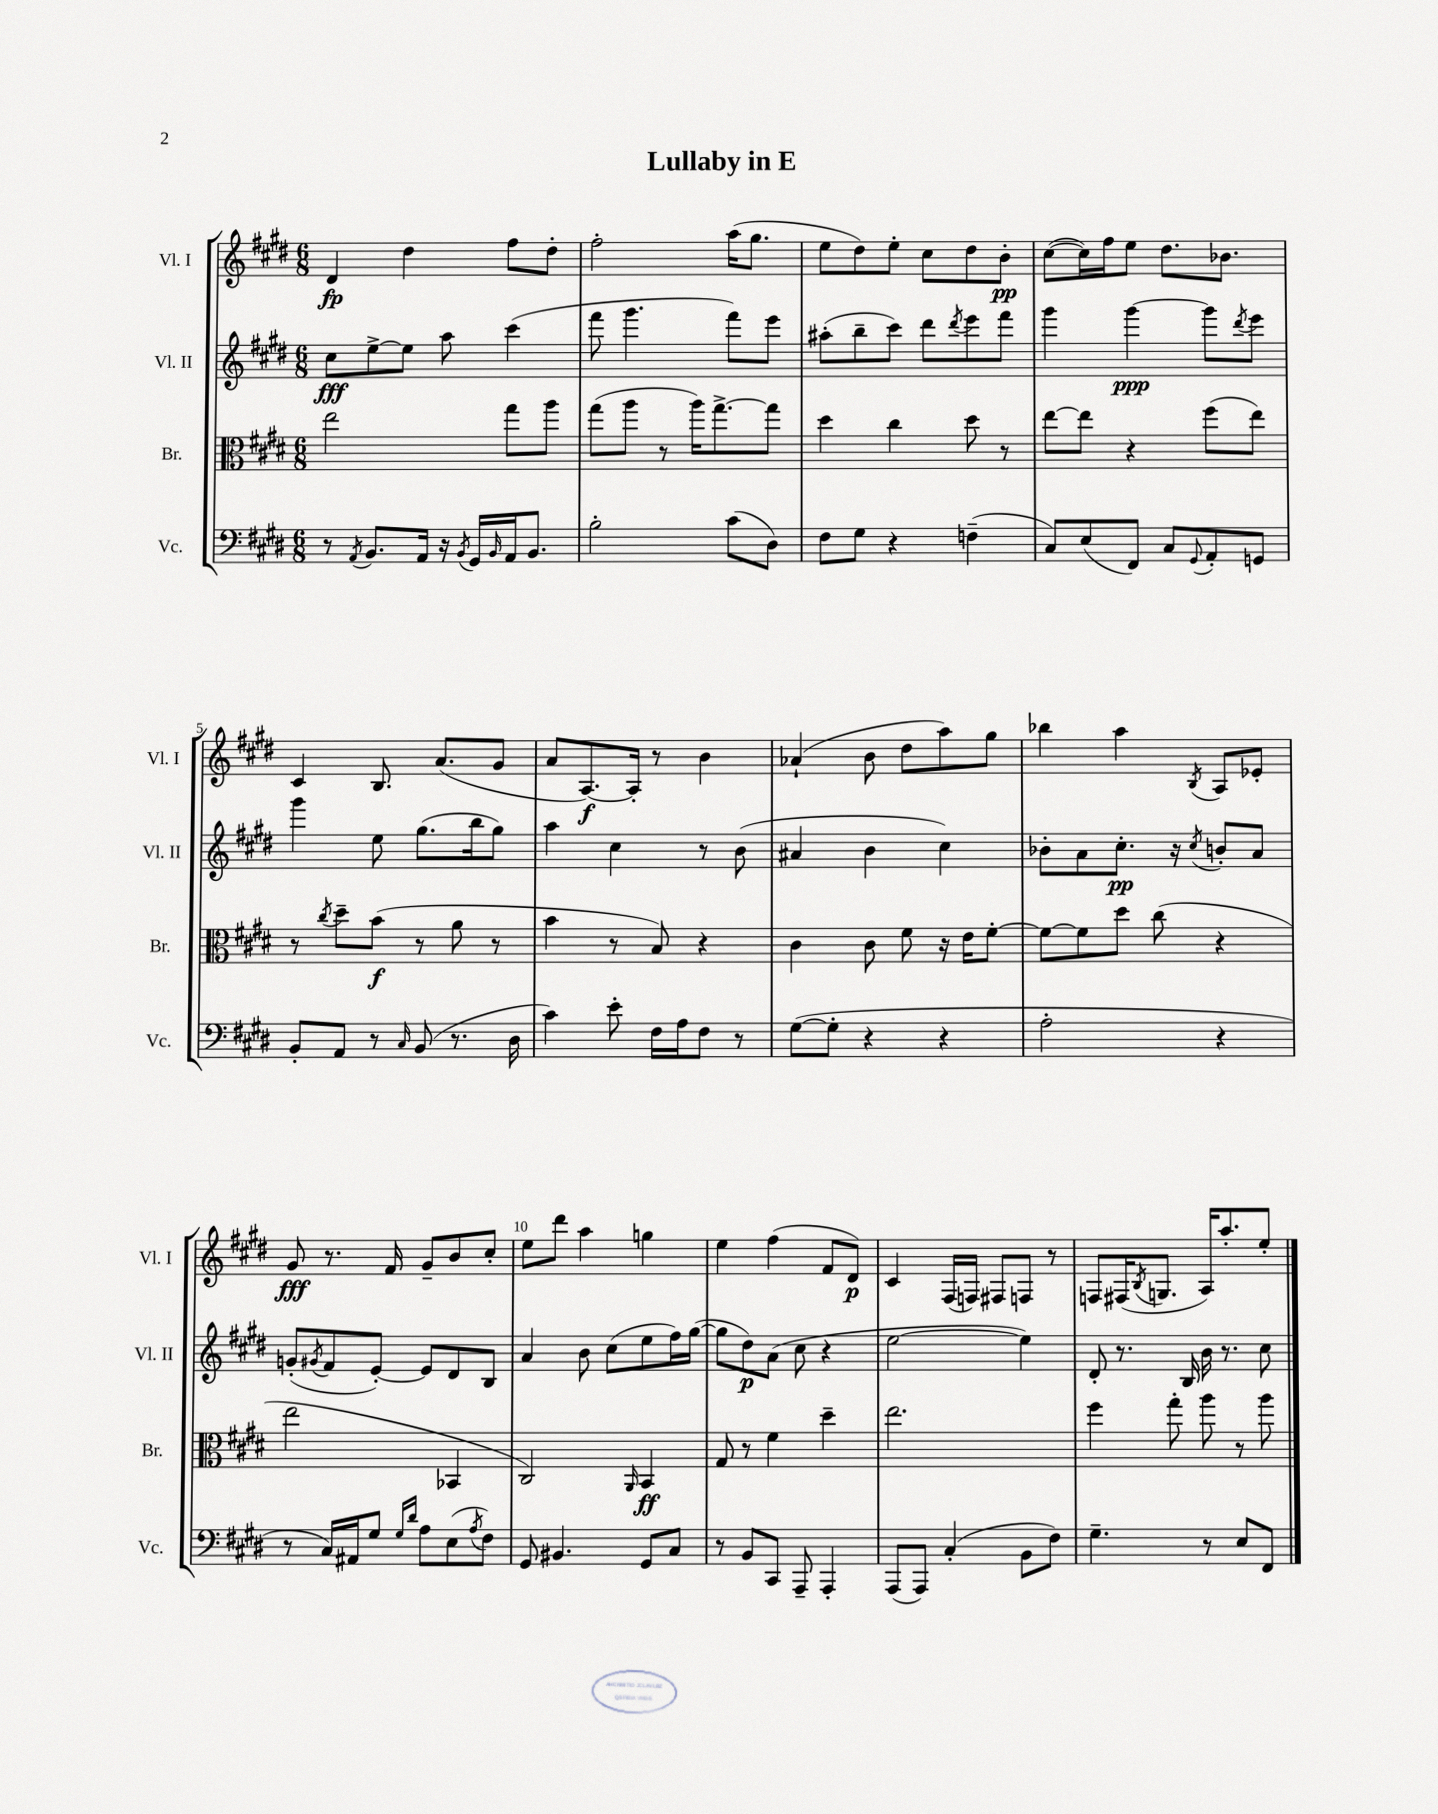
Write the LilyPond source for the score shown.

\header { title = "Lullaby in E" }
<<
\new StaffGroup <<
\new Staff = "s0" \with { instrumentName = "Vl. I" shortInstrumentName = "Vl. I" } {
    \clef treble \key e \major \numericTimeSignature \time 6/8
    dis'4\fp dis''4 fis''8 dis''8-. |
    fis''2-. a''16( gis''8. |
    e''8 dis''8) e''8-. cis''8 dis''8 b'8-.\pp |
    cis''8~( cis''16) fis''16 e''8 dis''8. bes'8. |
    cis'4 b8. a'8.( gis'8 |
    a'8 a8.~\f) a16-. r8 b'4 |
    aes'4-!( b'8 dis''8 a''8) gis''8 |
    bes''4 a''4 \acciaccatura { b8 } a8 ees'8-. |
    gis'8\fff r8. fis'16 gis'8-- b'8 cis''8-. |
    e''8 dis'''8 a''4 g''4 |
    e''4 fis''4( fis'8 dis'8\p) |
    cis'4 fis16( f16) fis8 f8 r8 |
    f8 fis16( \acciaccatura { b8 } g8. a16) a''8.-. e''8-. \bar "|." |
}
\new Staff = "s1" \with { instrumentName = "Vl. II" shortInstrumentName = "Vl. II" } {
    \clef treble \key e \major \numericTimeSignature \time 6/8
    cis''8\fff e''8~-> e''8 a''8 cis'''4( |
    fis'''8 gis'''4. fis'''8) e'''8 |
    ais''8-.( b''8-- cis'''8) dis'''8 \acciaccatura { dis'''8 } e'''8 fis'''8 |
    gis'''4 gis'''4~\ppp gis'''8 \acciaccatura { dis'''8 } e'''8 |
    gis'''4 e''8 gis''8.( b''16 gis''8) |
    a''4 cis''4 r8 b'8( |
    ais'4 b'4 cis''4) |
    bes'8-. a'8 cis''8.-.\pp r16 \acciaccatura { cis''8 } b'8-. a'8 |
    g'8-.( \acciaccatura { gis'8 } fis'8 e'8~-.) e'8 dis'8 b8 |
    a'4 b'8 cis''8( e''8 fis''16) gis''16~( |
    gis''8 dis''8\p) a'8( cis''8 r4 |
    e''2~ e''4) |
    dis'8-. r8. b16 b'16 r8. cis''8 \bar "|." |
}
\new Staff = "s2" \with { instrumentName = "Br." shortInstrumentName = "Br." } {
    \clef alto \key e \major \numericTimeSignature \time 6/8
    e''2 gis''8 a''8 |
    gis''8( a''8 r8 a''16) gis''8.~-> gis''8 |
    dis''4 cis''4 dis''8 r8 |
    e''8~ e''8 r4 fis''8( e''8) |
    r8 \acciaccatura { cis''8 } dis''8-- b'8\f( r8 a'8 r8 |
    b'4 r8 b8) r4 |
    cis'4 cis'8 fis'8 r16 e'16 fis'8~-. |
    fis'8~ fis'8 dis''8 cis''8( r4 |
    e''2 bes,4 |
    cis2) \grace { a,16 } b,4\ff |
    gis8 r8 fis'4 dis''4-- |
    e''2. |
    fis''4 gis''8-. a''8 r8 a''8 \bar "|." |
}
\new Staff = "s3" \with { instrumentName = "Vc." shortInstrumentName = "Vc." } {
    \clef bass \key e \major \numericTimeSignature \time 6/8
    r8 \acciaccatura { a,8 } b,8. a,16 r16 \acciaccatura { b,8 } gis,16 \grace { b,16 } a,16 b,8. |
    b2-. cis'8( dis8) |
    fis8 gis8 r4 f4--( |
    cis8) e8( fis,8) cis8 \appoggiatura { gis,8 } a,8-. g,8 |
    b,8-. a,8 r8 \grace { cis16 } b,8( r8. dis16 |
    cis'4) e'8-. fis16 a16 fis8 r8 |
    gis8~( gis8-. r4 r4 |
    a2-. r4 |
    r8 cis16) ais,16 gis8 \grace { gis16 dis'16 } a8 e8( \acciaccatura { a8 } fis8) |
    gis,8 bis,4. gis,8 cis8 |
    r8 b,8 cis,8 a,,8-- a,,4-. |
    a,,8( a,,8) cis4-.( b,8 fis8) |
    gis4.-- r8 e8 fis,8 \bar "|." |
}
>>
>>
\layout { \context { \Score \override BarNumber.break-visibility = ##(#f #t #t) barNumberVisibility = #(every-nth-bar-number-visible 5) } }
